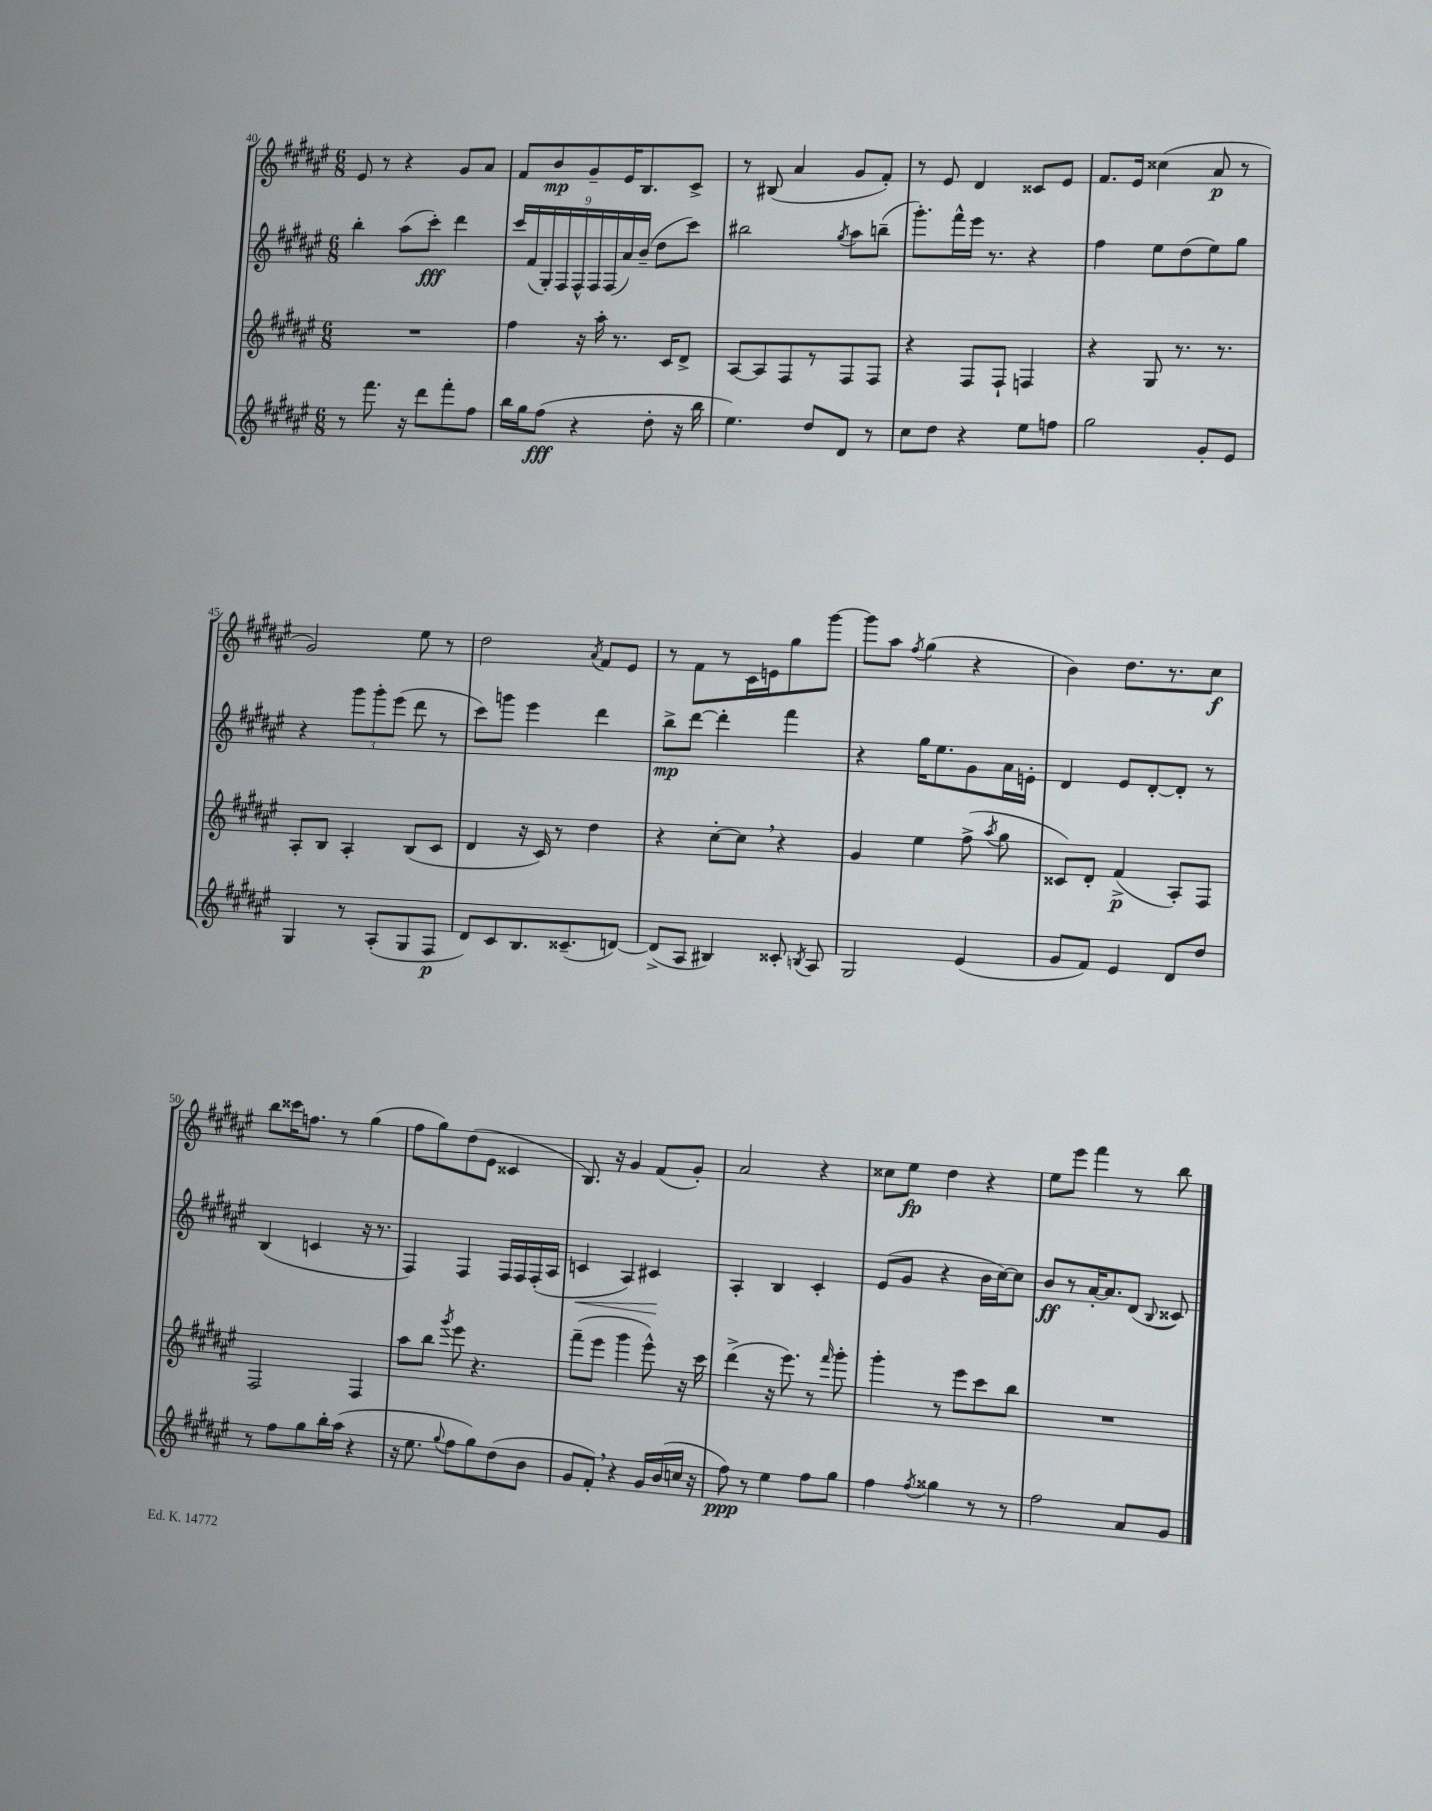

**kern	**dynam	**kern	**dynam	**kern	**dynam	**kern	**dynam
*part4	*part4	*part3	*part3	*part2	*part2	*part1	*part1
*staff4	*staff4	*staff3	*staff3	*staff2	*staff2	*staff1	*staff1
*clefG2	*	*clefG2	*	*clefG2	*	*clefG2	*
*k[f#c#g#d#a#e#]	*	*k[f#c#g#d#a#e#]	*	*k[f#c#g#d#a#e#]	*	*k[f#c#g#d#a#e#]	*
*M6/8	*	*M6/8	*	*M6/8	*	*M6/8	*
=40	=40	=40	=40	=40	=40	=40	=40
8r	.	2.r	.	4bb'\	.	8e#/	.
8.fff#\	.	.	.	.	.	8r	.
.	.	.	.	(8aa#\L	.	4r	.
16r	.	.	.	.	.	.	.
8ddd#\L	.	.	.	8ccc#'\J)	fff	.	.
8fff#'\	.	.	.	4ddd#\	.	8g#/L	.
8ff#\J	.	.	.	.	.	8a#/J	.
=41	=41	=41	=41	=41	=41	=41	=41
16bb\LL	.	4ff#\	.	18ccc#/LL	.	8f#/L	.
.	.	.	.	(18f#/	.	.	.
16gg#\J	.	.	.	.	.	.	.
.	.	.	.	18G#'/)	.	.	.
(8ff#\J	fff	.	.	.	.	8b/	mp
.	.	.	.	18F#/	.	.	.
.	.	.	.	18F#^^/	.	.	.
4r	.	16r	.	.	.	8g#~/	.
.	.	.	.	18F#/	.	.	.
.	.	16aa#'\	.	.	.	.	.
.	.	.	.	(18F#/	.	.	.
.	.	8.r	.	.	.	16e#/K	.
.	.	.	.	18a#/)	.	.	.
.	.	.	.	.	.	8.B/	.
.	.	.	.	(18b~/JJ	.	.	.
8dd#'\	.	.	.	8dd#\L	.	.	.
.	.	16c#/KL	.	.	.	.	.
16r	.	8d#^/J	.	8ccc#\J)	.	8c#^/J	.
16bb\	.	.	.	.	.	.	.
=42	=42	=42	=42	=42	=42	=42	=42
4.ee#\)	.	[8A#/L	.	2bb#X\	.	8r	.
.	.	8A#/]	.	.	.	(8B#X/	.
.	.	8F#/	.	.	.	4a#/	.
8dd#/L	.	8r	.	.	.	.	.
.	.	.	.	8qgg#/	.	.	.
8d#/J	.	8F#/	.	8aa#\L	.	8g#/L	.
8r	.	8F#/J	.	(8bbn~\J	.	8f#'/J)	.
=43	=43	=43	=43	=43	=43	=43	=43
8cc#\L	.	4r	.	8.ggg#'\L)	.	8r	.
8dd#\J	.	.	.	.	.	8e#/	.
.	.	.	.	16fff#^^\L	.	.	.
4r	.	8F#/L	.	16eee#\JJ	.	4d#/	.
.	.	.	.	8.r	.	.	.
.	.	8F#`/J	.	.	.	.	.
8ee#\L	.	4Fn/	.	4r	.	8c##X/L	.
8ffn\J	.	.	.	.	.	8e#/J	.
=44	=44	=44	=44	=44	=44	=44	=44
2gg#\	.	4r	.	4ff#\	.	8.f#/L	.
.	.	.	.	.	.	16e#/Jk	.
.	.	8G#/	.	8ee#\L	.	(4cc##X\	.
.	.	8.r	.	(8dd#\	.	.	.
8g#'/L	.	.	.	8ee#\)	.	8a#/	p
.	.	8.r	.	.	.	.	.
8e#/J	.	.	.	8gg#\J	.	8r	.
!!LO:LB:g=z
=45	=45	=45	=45	=45	=45	=45	=45
4G#/	.	8A#'/L	.	4r	.	2g#/)	.
.	.	8B/J	.	.	.	.	.
8r	.	4A#'/	.	12ggg#\L	.	.	.
.	.	.	.	12ggg#'\	.	.	.
(8A#'/L	.	.	.	.	.	.	.
.	.	.	.	(12eee#\J	.	.	.
8G#/	.	(8B/L	.	8ddd#\	.	8ee#\	.
8F#/J	p	8c#/J	.	8r	.	8r	.
=46	=46	=46	=46	=46	=46	=46	=46
8d#/L)	.	4d#/	.	8ccc#\L)	.	2dd#\	.
8c#/	.	.	.	8gggn\J	.	.	.
8.B/	.	16r	.	4eee#\	.	.	.
.	.	16c#/)	.	.	.	.	.
.	.	8r	.	.	.	.	.
(8.c##X~/	.	.	.	.	.	.	.
.	.	.	.	.	.	8qa#/	.
.	.	4dd#\	.	4ddd#\	.	8f#/L	.
[8dn/J)	.	.	.	.	.	8e#/J	.
=47	=47	=47	=47	=47	=47	=47	=47
(8d^/L]	.	4r	.	8bb^\L	mp	8r	.
8A#/J	.	.	.	[8ddd#\J	.	8f#\L	.
4B#X/)	.	[8cc#'\L	.	4ddd#'\]	.	8r	.
.	.	8cc#,\J]	.	.	.	16c#\L	.
.	.	.	.	.	.	16en\J	.
8c##X'/	.	4r	.	4fff#\	.	8gg#\	.
8qBn/	.	.	.	.	.	.	.
8A#/	.	.	.	.	.	[8ggg#\J	.
=48	=48	=48	=48	=48	=48	=48	=48
2G#/	.	4g#/	.	4r	.	8ggg#\L]	.
.	.	.	.	.	.	8aa#\J	.
.	.	.	.	.	.	8qff#/	.
.	.	4ee#\	.	16gg#\KL	.	(4gg#\	.
.	.	.	.	8.ee#\	.	.	.
(4e#/	.	(8ff#^\	.	8g#\	.	4r	.
.	.	8qaa#/	.	.	.	.	.
.	.	8gg#\	.	16a#\L	.	.	.
.	.	.	.	16en'\JJ	.	.	.
=49	=49	=49	=49	=49	=49	=49	=49
8g#/L	.	8c##X/L)	.	4d#/	.	4b\)	.
8f#/J)	.	8d#'/J	.	.	.	.	.
4e#/	.	(4f#^/	p	8e#/L	.	8.dd#\L	.
.	.	.	.	[8d#'/	.	.	.
.	.	.	.	.	.	8.r	.
8d#/L	.	8A#'/L)	.	8d#'/J]	.	.	.
8dd#/J	.	8F#/J	.	8r	.	8cc#\J	f
!!LO:LB:g=z
=50	=50	=50	=50	=50	=50	=50	=50
8r	.	2F#/	.	(4B/	.	8bb\L	.
8ff#\L	.	.	.	.	.	16ccc##X\K	.
.	.	.	.	.	.	8.ffn\J	.
8gg#\	.	.	.	4cn/	.	.	.
16bb'\L	.	.	.	.	.	8r	.
(16aa#\JJ	.	.	.	.	.	.	.
4r	.	4F#/	.	16r	.	(4gg#\	.
.	.	.	.	8.r	.	.	.
=51	=51	=51	=51	=51	=51	=51	=51
16r	.	8aa#\L	.	4F#/)	.	8ff#\L	.
8.ee#\	.	.	.	.	.	.	.
.	.	8bb\J	.	.	.	8gg#\)	.
8qqgg#/	.	8qggg#/	.	.	.	.	.
8ff#\L	.	8eee#\	.	4F#/	.	(8dd#\	.
8gg#\)	.	4.r	.	.	.	8e#\J	.
(8dd#\	.	.	.	16F#/LL	.	4c##X/	.
.	.	.	.	16F#/	.	.	.
8b\J	.	.	.	(16F#'/	.	.	.
.	.	.	.	16A#/JJ	.	.	.
=52	=52	=52	=52	=52	=52	=52	=52
!	!	!	!	!	!LO:HP:b	!	!
8g#/L	.	(8fff#~\L	.	4cn/	<	8.B/)	.
8f#',/J)	.	8eee#\J	.	.	.	.	.
.	.	.	.	.	.	16r	.
4r	.	4ggg#\	.	4A#/)	.	4g#/	.
16g#/LL	.	8eee#^^\)	.	4c#X/	.	(8f#/L	.
(16b/	.	.	.	.	.	.	.
16ccn/JJ	.	16r	.	.	.	8g#'/J)	.
16r	.	16ccc#\	.	.	.	.	.
.	.	.	.	.	[	.	.
=53	=53	=53	=53	=53	=53	=53	=53
8ff#\)	ppp	(4ddd#^\	.	4A#'/	.	2a#/	.
8r	.	.	.	.	.	.	.
4ee#\	.	16r	.	4B/	.	.	.
.	.	8.eee#\)	.	.	.	.	.
8ff#\L	.	8r	.	4c#'/	.	4r	.
.	.	16qqfff#/	.	.	.	.	.
8gg#\J	.	8ggg#'\	.	.	.	.	.
=54	=54	=54	=54	=54	=54	=54	=54
4ff#\	.	4ggg#'\	.	(8e#/L	.	8cc##X\L	.
.	.	.	.	8g#/J	.	8ee#\J	fp
8qff#/	.	.	.	.	.	.	.
4gg##X\	.	8r	.	4r	.	4dd#\	.
.	.	8eee#\L	.	.	.	.	.
8r	.	8ccc#\	.	16b\LL	.	4r	.
.	.	.	.	[16cc#\J)	.	.	.
8r	.	8bb\J	.	8cc#\J]	.	.	.
=55	=55	=55	=55	=55	=55	=55	=55
2ff#\	.	2.r	.	8b/L	ff	8ee#\L	.
.	.	.	.	8r	.	8eee#\J	.
.	.	.	.	[16a#'/K	.	4fff#\	.
.	.	.	.	8.a#/]	.	.	.
8a#/L	.	.	.	(8d#/J	.	8r	.
.	.	.	.	8qqB/	.	.	.
8g#/J	.	.	.	8c##X/)	.	8bb\	.
==	==	==	==	==	==	==	==
*-	*-	*-	*-	*-	*-	*-	*-
